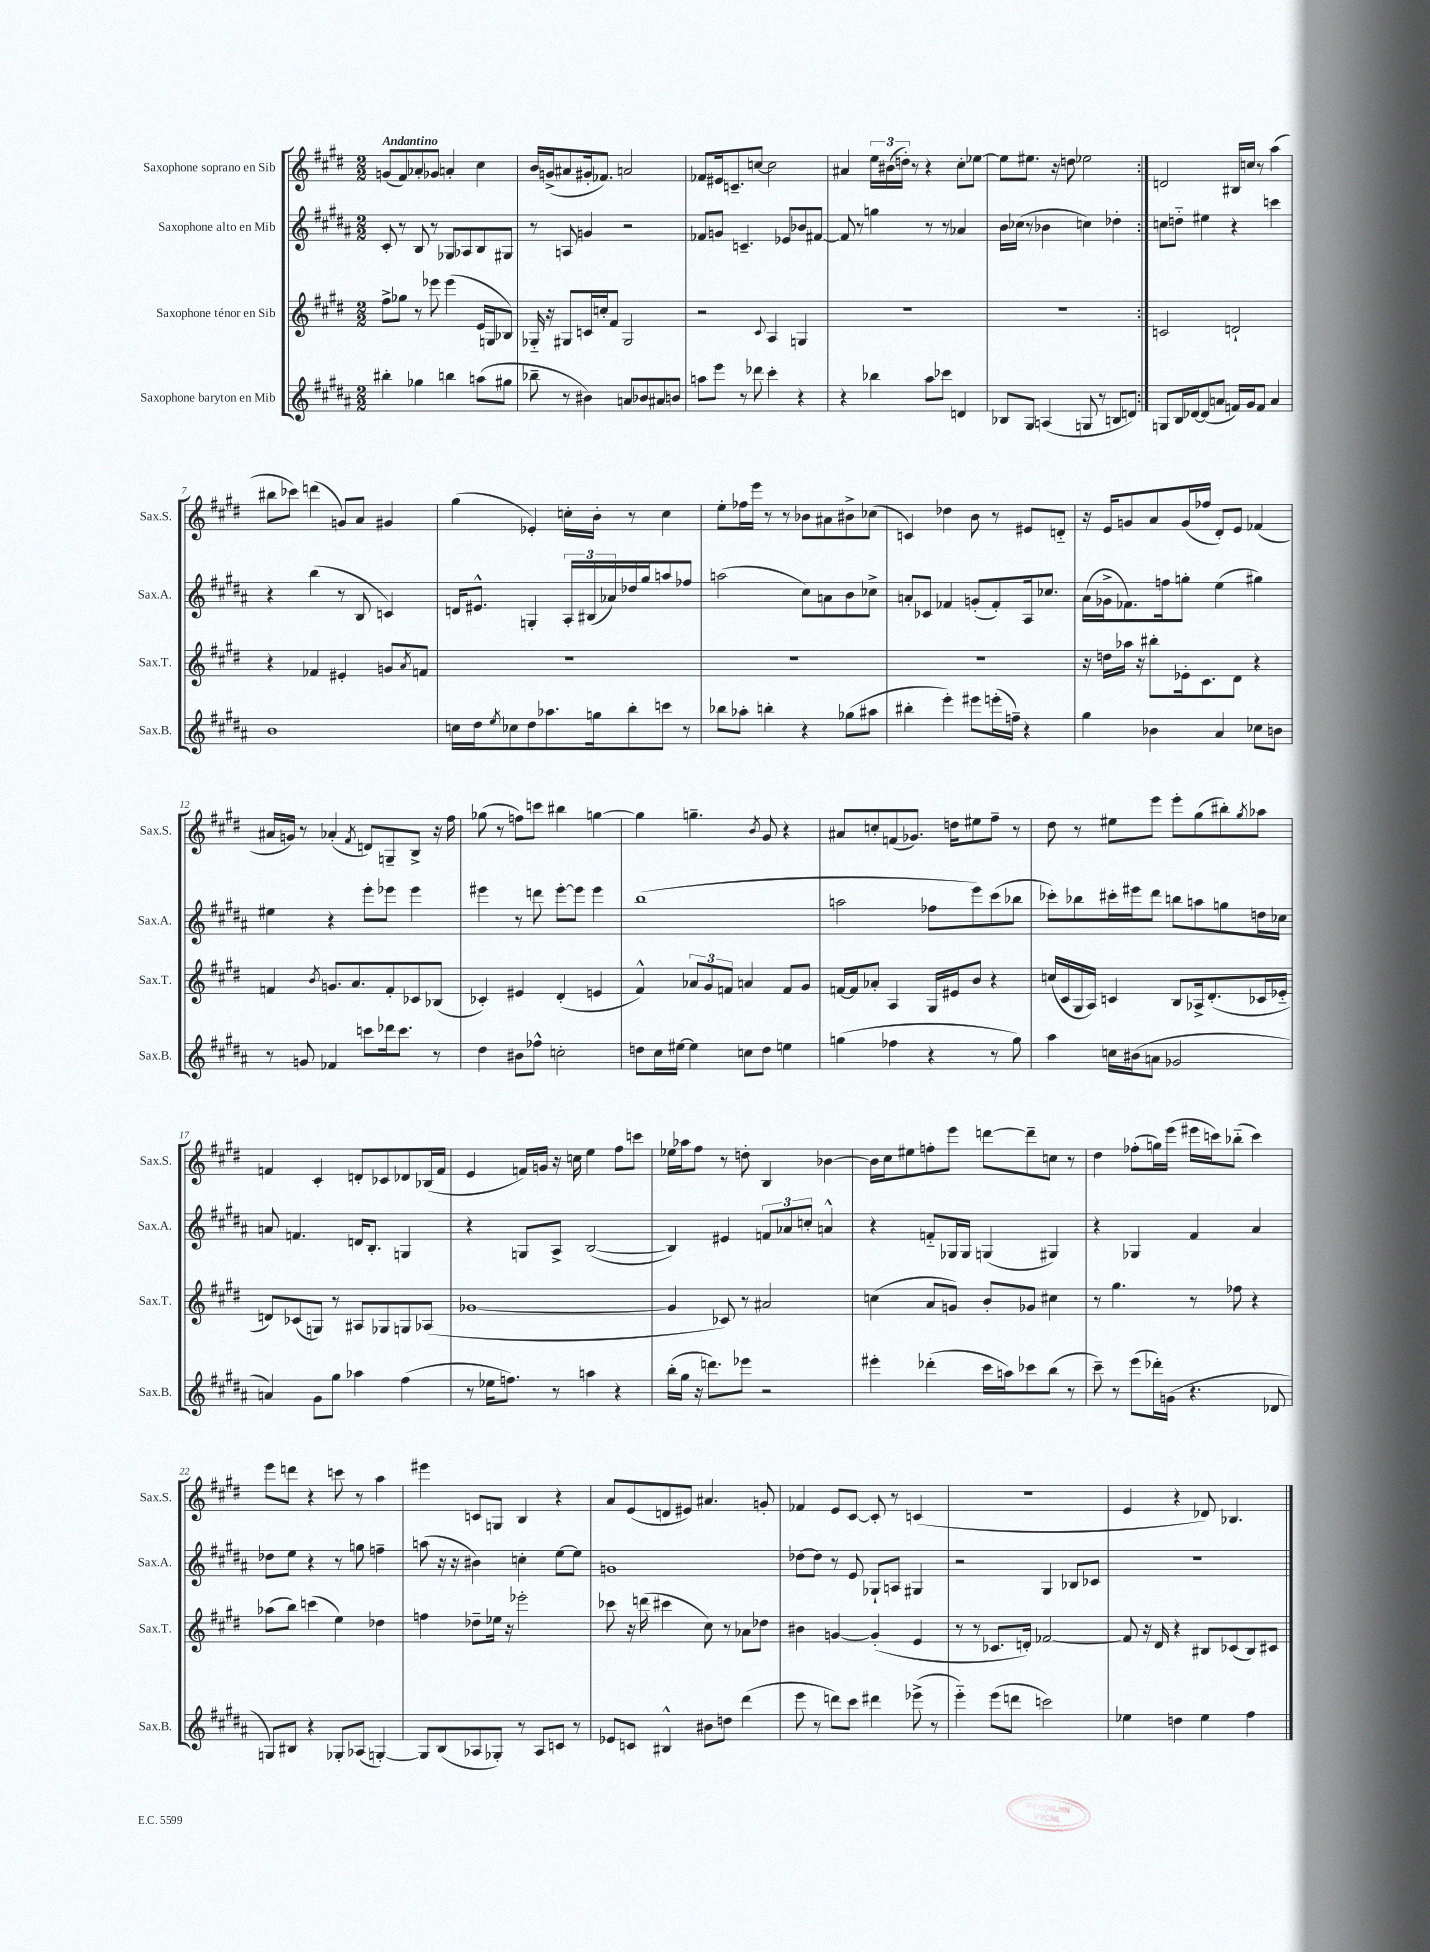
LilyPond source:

<<
\new StaffGroup <<
\new Staff = "s0" \with { instrumentName = "Saxophone soprano en Sib" shortInstrumentName = "Sax.S." } {
    \clef treble \key e \major \numericTimeSignature \time 2/2 \tempo "Andantino"
    \repeat volta 2 { g'8( fis'8) aes'8-. ges'8 a'4-. cis''4 |
    b'16 g'16->( ais'8 gis'16-. fes'8.) a'2 |
    fes'8 eis'16 c'8.-- c''8~ c''2 |
    ais'4 \tuplet 3/2 { e''16 bis'16( d''16-.) } r8 r4 cis''8-. ees''8~ |
    ees''8 eis''8. r16 d''8 ees''2 | }
    d'2 bis16 c''16 r8 a''4( |
    bis''8 ces'''8) d'''4( g'8) a'8 gis'4 |
    gis''4( ees'4-.) c''16-. b'16-. r8 c''4 |
    e''8-. fes''16 e'''16 r8 r8 bes'8 ais'8 bis'8-> ces''8( |
    c'4) des''4 b'8 r8 eis'8 d'8-_ |
    r16 e'16 g'8 a'8 g'16( fes''16 dis'8-.) e'8 fes'4( |
    ais'16 g'16) r8 aes'4-.( \acciaccatura { fis'8 } d'8) g8-- b8-> r16 fis''16 |
    ges''8( r8 f''8) c'''8 bis''4 g''4~ |
    g''4 g''4.-- \acciaccatura { b'8 } gis'8 r4 |
    ais'8 c''8-. f'8( ges'8.) d''16 eis''8 fis''8-- r8 |
    dis''8 r8 eis''8 e'''8 e'''8-. gis''8( bis''8-.) \acciaccatura { gis''8 } aes''8 |
    f'4 cis'4-. d'8-. ces'8 des'8 bes16( f'16 |
    e'4 f'16) g'16 r16 c''16 e''4 fis''8 c'''8 |
    ees''16 aes''16 fis''8 r8 d''8-. b4 bes'4~ |
    bes'16 cis''16 eis''8 f''8-. e'''8 d'''8~ d'''8-- c''8 r8 |
    dis''4 fes''8-.( g''16) e'''16( eis'''16 c'''16) bes''8-_( c'''4) |
    e'''8 d'''8 r4 c'''8 r8 a''4 |
    eis'''4 c'8 g8 b4 r4 |
    a'8 e'8( d'8 eis'8) ais'4. g'8-. |
    fes'4 e'8 cis'8~ cis'8-. r8 c'4( |
    R1 |
    e'4 r4 des'8) bes4. \bar "|." |
}
\new Staff = "s1" \with { instrumentName = "Saxophone alto en Mib" shortInstrumentName = "Sax.A." } {
    \clef treble \key b \major \numericTimeSignature \time 2/2
    \repeat volta 2 { cis'8-. r8 b8 r8 ges8 aes8 b8 gis8 |
    r8 a8 g'4 r2 |
    fes'8 g'8 c'4.-- ees'8 bes'8 fis'8~ |
    fis'8 r8 g''4 r8 r8 aes'4 |
    b'16 ces''16( r8 bes'4 c''4) des''4-. | }
    c''8 d''8-_ eis''4 r4 c'''4 |
    r4 b''4( r8 b8 c'4) |
    d'16 eis'8.-^ g4-. \tuplet 3/2 { ais16-. bis16( aes'16) } des''16 gis''16 a''8 fes''8 |
    a''2( cis''8) a'8 b'8 ces''8-> |
    a'8-. ces'8 fes'4 g'8-.( fes'8-.) ais16 ces''8. |
    ais'16( ges'16-> fes'8.) f''16 g''8-. e''4( gis''4) |
    eis''4 r4 e'''8-. ees'''8 ees'''4 |
    eis'''4 r8 d'''8 eis'''8~-. eis'''8 eis'''4 |
    b''1( |
    a''2 fes''8 e'''8) cis'''8( bes''8 |
    ces'''8-.) bes''8 cis'''16-. eis'''16 dis'''8 b''8 a''8 g''8 d''16 ces''16 |
    a'8 f'4. d'16 b8.-. g4 |
    r4 g8 ais8-> b2~( |
    b4) eis'4 \tuplet 3/2 { f'8 aes'8 c''8-. } a'4-^ |
    r4 f'8-_ ges16 ges16 g4( gis4) |
    r4 ges4 fis'4 ais'4 |
    des''8 e''8 r4 r8 g''8 f''4-- |
    a''8( r16 r16 bis'4) c''4-. e''8~ e''8 |
    g'1 |
    des''8~ des''8 r8 e'8 ges8-! a8 gis4 |
    r2 gis4 bes8 ces'8 |
    r1 \bar "|." |
}
\new Staff = "s2" \with { instrumentName = "Saxophone ténor en Sib" shortInstrumentName = "Sax.T." } {
    \clef treble \key e \major \numericTimeSignature \time 2/2
    \repeat volta 2 { fis''8-> ges''8 r8 ees'''8 ees'''4( e'16 g16 bes8) |
    ges16-_ r16 gis8 c'16 c''16-. fis'8 gis2 |
    r2 \appoggiatura { cis'8 } a4 g4 |
    R1 |
    r1 | }
    c'2 d'2-! |
    r4 fes'4 eis'4-. g'8 \acciaccatura { a'8 } f'8 |
    R1 |
    R1 |
    R1 |
    r16 d''16 aes''16 r16 bis''8-. ees'16-. cis'8. dis'8 r4 |
    f'4 \acciaccatura { b'8 } g'8. a'8. f'8-. ces'8 bes8( |
    ces'4-.) eis'4 dis'4-.( e'4 |
    fis'4-^) \tuplet 3/2 { aes'8 gis'8 f'8 } a'4 f'8 gis'8 |
    f'16~ f'16 aes'8-. a4 gis16 eis'16 b'8 r4 |
    c''16( cis'16 gis16 a16) c'4 b8 aes16-> dis'8.-.( ces'16 ees'16-_ |
    d'8) ces'8( g8) r8 ais8 ges8 g8 aes8( |
    ges'1~ |
    ges'4 ces'8) r8 ais'2 |
    c''4( a'8 g'8) b'8-. ges'8 cis''4 |
    r8 gis''4. r8 fes''8 r4 |
    aes''8( b''8) c'''4( e''4) des''4 |
    f''4 des''8-- ees''16 r16 ees'''2-. |
    ces'''8 r16 d'''16( cis'''4 cis''8) r8 aes'8 des''8 |
    bis'4 g'4~ g'4-.( e'4 |
    r8 r8 ces'8. d'16-.) fes'2~ |
    fes'8 r16 dis'16 r4 bis8 ces'8( bis8) cis'8 \bar "|." |
}
\new Staff = "s3" \with { instrumentName = "Saxophone baryton en Mib" shortInstrumentName = "Sax.B." } {
    \clef treble \key b \major \numericTimeSignature \time 2/2
    \repeat volta 2 { bis''4-. ges''4 b''4 a''8( gis''8 |
    bes''8-- r8 bis'4) a'8 bes'8 ais'8 b'8 |
    a''8 e'''8 r8 des'''8 cis'''4-. r4 |
    r4 bes''4 ais''8 ces'''8 d'4 |
    bes8 gis8 a4( g8 r8 b8 d'8) | }
    g8 b16 des'16~ des'8( a'8 f'16) gis'16 f'8 a'4 |
    b'1 |
    c''16 dis''16 \acciaccatura { e''8 } ces''8 dis''8 aes''8. g''16 b''8-. c'''8 r8 |
    bes''8 aes''8-. b''4-. r4 ges''8( ais''8 |
    bis''4-. e'''4-.) eis'''8 e'''16-.( f''16--) r4 |
    gis''4 bes'4 ais'4 ces''8 b'8 |
    r8 g'8 fes'4 c'''8 des'''16 c'''8. r8 |
    dis''4 bis'8 fes''8-^ c''2-. |
    d''8 cis''16 eis''16~ eis''4 c''8 d''8 e''4 |
    g''4( fes''4 r4 r8 g''8) |
    ais''4 c''16 bis'16( a'8 ges'2 |
    a'4) gis'8 gis''8 aes''4 fis''4( |
    r8 ees''16 f''8.) r8 a''4 r4 |
    b''16-.( gis''16 r16 d'''8.) ees'''8 r2 |
    eis'''4-. des'''4-.( cis'''16 a''16) ces'''8 b''8( r8 |
    cis'''8--) r8 e'''8( des'''16-.) g'16( r4. des'8 |
    g8) bis8 r4 ges8-. aes8( g4~-.) |
    g8 b8( aes8 ges8-.) r8 aes8 c'8 r8 |
    ees'8 c'8 bis4-^ bis'8 d''8 dis'''4( |
    e'''8 r8 d'''8) cis'''8 dis'''4 ees'''8->( r8 |
    e'''4-_) e'''8( d'''8 c'''2) |
    ees''4 d''4 ees''4 fis''4 \bar "|." |
}
>>
>>
